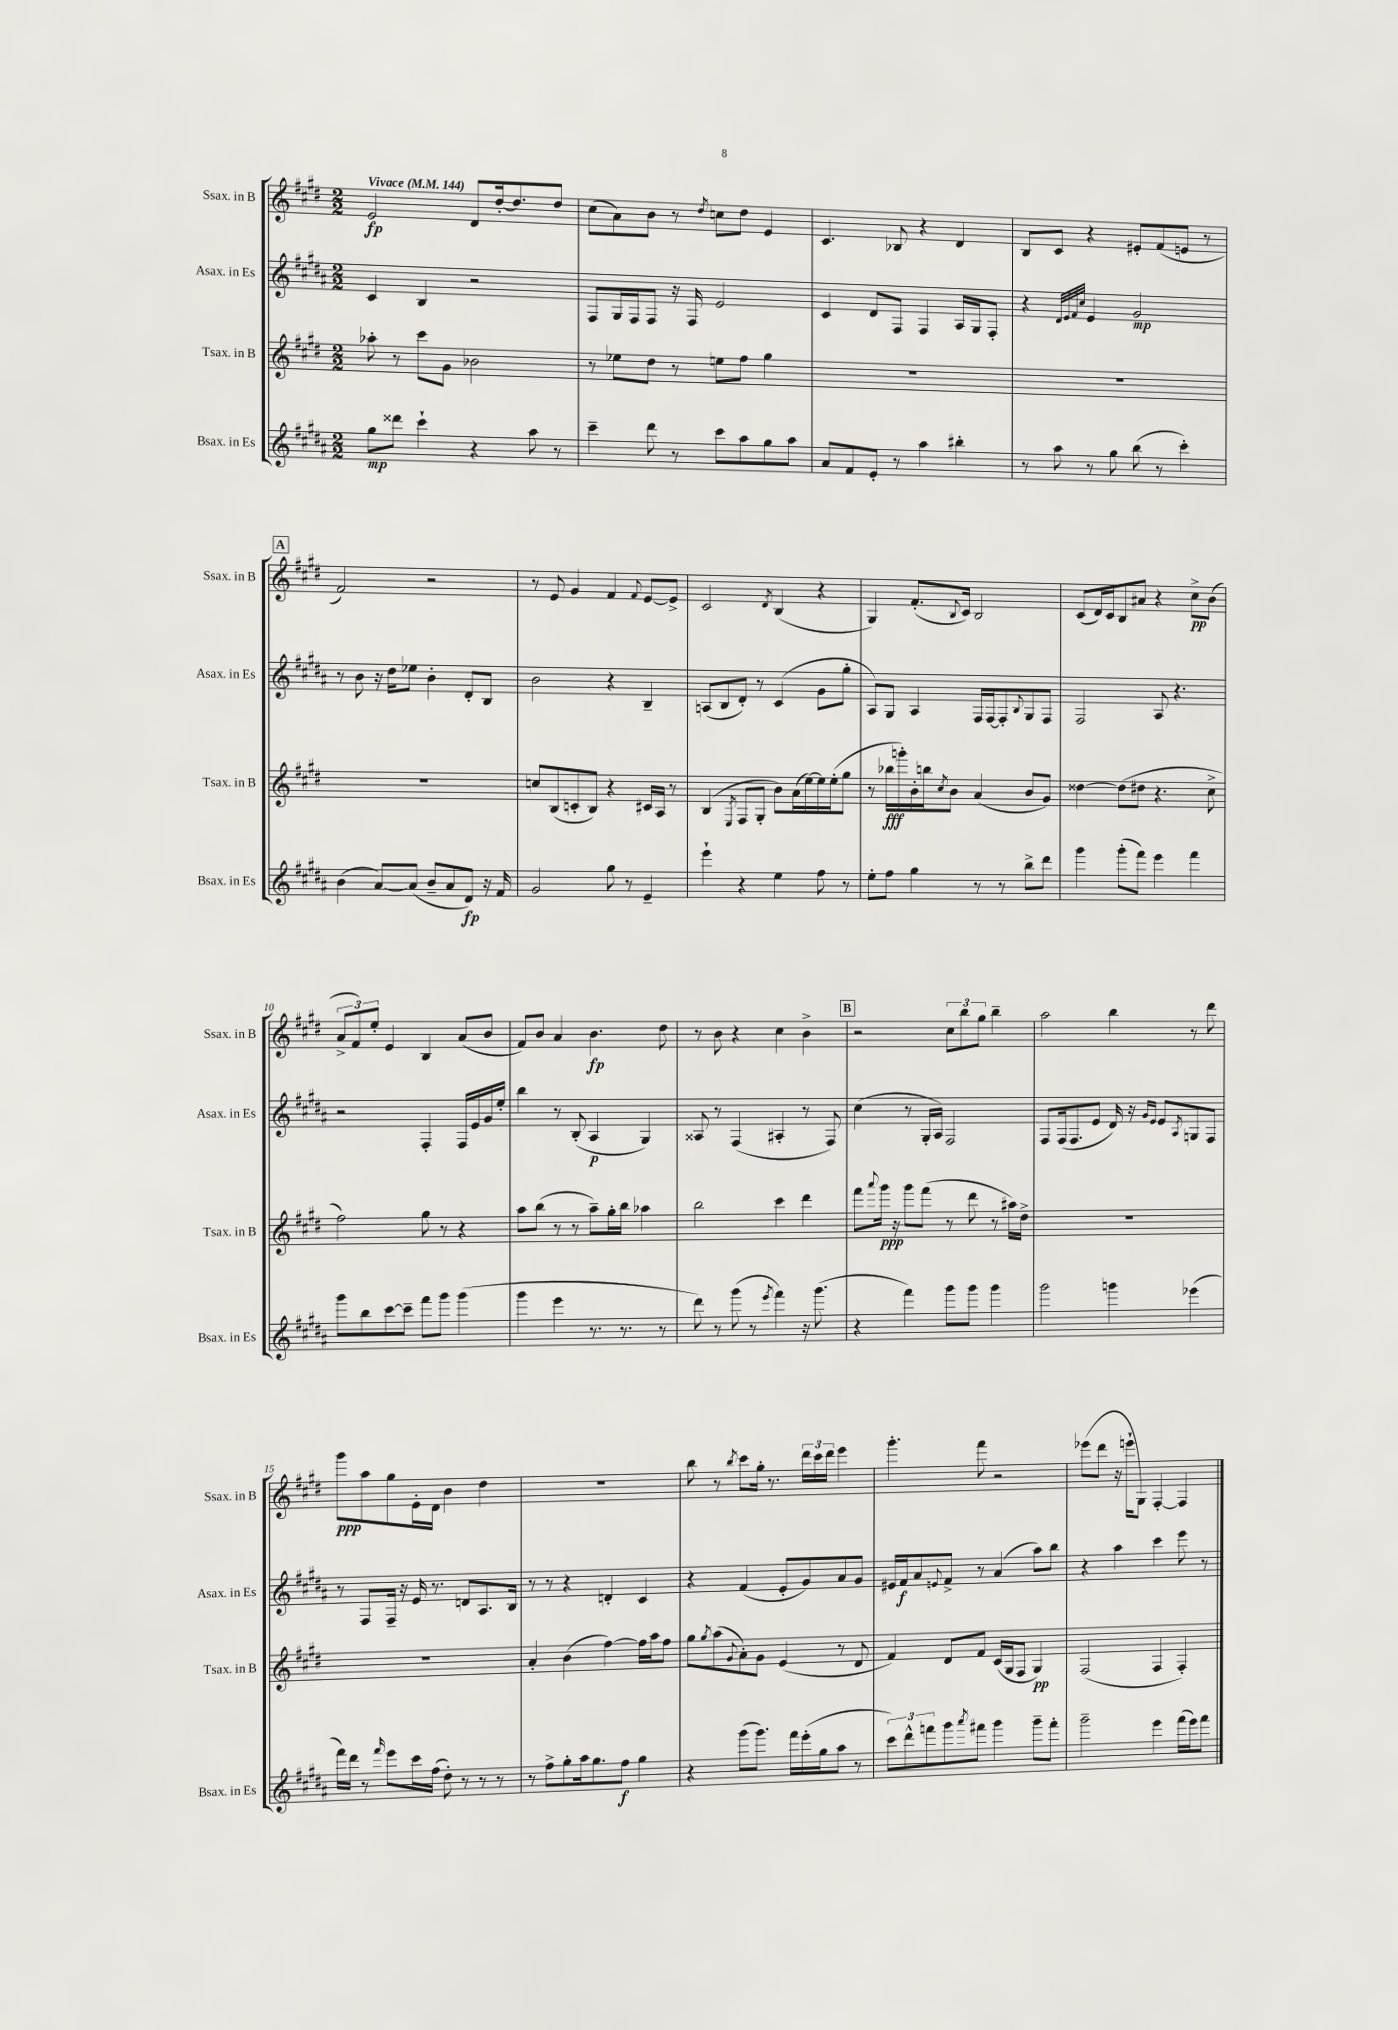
<<
\new StaffGroup <<
\new Staff = "s0" \with { instrumentName = "Ssax. in B" shortInstrumentName = "Ssax. in B" } {
    \clef treble \key e \major \numericTimeSignature \time 2/2 \tempo "Vivace" 4 = 144
    e'2\fp dis'8 dis''16~-. dis''8. dis''8 |
    cis''8( a'8) b'8 r8 \acciaccatura { dis''8 } c''8 dis''8 e'4 |
    cis'4. bes8 r4 dis'4 |
    b8 cis'8 r4 eis'8-. fis'8( e'8 r8 |
    \mark \markup { \box "A" } fis'2) r2 |
    r8 e'8 gis'4 fis'4 \appoggiatura { fis'8 } e'8~ e'8-> |
    cis'2 \acciaccatura { dis'8 } b4( r4 |
    gis4) fis'8.-.( \appoggiatura { b8 } cis'16) b2 |
    cis'8( dis'16) cis'16 b8 ais'8 r4 cis''8->\pp b'8( |
    \tuplet 3/2 { a'8-> fis'8) e''8-. } e'4 b4 a'8( b'8 |
    fis'8) b'8 a'4 b'4.\fp dis''8 |
    r8 b'8 r4 cis''4 b'4-> |
    \mark \markup { \box "B" } r2 \tuplet 3/2 { cis''8 b''8 gis''8 } b''4-- |
    a''2 b''4 r8 dis'''8 |
    gis'''8\ppp a''8 gis''8 e'16-. dis'16 b'4 dis''4 |
    R1 |
    b''8 r8 \acciaccatura { b''8 } cis'''8 gis''16-. r8. \tuplet 3/2 { dis'''16 cis'''16 dis'''16 } e'''4 |
    gis'''4.-. fis'''8 r2 |
    ees'''8( dis'''8 r16 e'''16-! gis8) fis4~-. fis4 \bar "|." |
}
\new Staff = "s1" \with { instrumentName = "Asax. in Es" shortInstrumentName = "Asax. in Es" } {
    \clef treble \key b \major \numericTimeSignature \time 2/2
    cis'4 b4 r2 |
    fis8 gis16 fis16 fis8 r16 fis16 e'2 |
    cis'4 dis'8 fis8 fis4 ais16 gis16 fis8-. |
    r4 \grace { dis'32 e'32 fis'32 cis''32 } e'4 gis'2\mp |
    \mark \markup { \box "A" } r8 b'8 r16 dis''16 ees''8 b'4-. dis'8-. b8 |
    b'2 r4 b4-- |
    a8( b8 dis'8-.) r8 cis'4( gis'8 gis''8-. |
    ais8) gis8 ais4 fis16 fis16~ fis8-. \appoggiatura { b8 } gis8 fis8 |
    fis2 ais8 r4. |
    r2 fis4-. fis16 e'16 gis'16 e''16-. |
    b''4 r8 b8-.( ais4\p gis4) |
    aisis8 r8 fis4( ais4-. r8 fis8) |
    \mark \markup { \box "B" } cis''4( r8 gis16-. ais16) fis2 |
    fis8 fis16( fis8. e'8 dis'16) r16 \grace { gis'16 e'16 } e'8 \acciaccatura { ais8 } g8 fis8 |
    r8 fis8 fis16-- r16 e'16 r8. d'8 ais8. b16 |
    r8 r8 r4 d'4-. cis'4 |
    r4 fis'4( e'8-. gis'8) ais'8 gis'8 |
    eis'16 fis'16\f ais'8 \appoggiatura { e'8 } fis'8-> r8 ais'4( ais''8) b''8 |
    r4 ais''4 cis'''4 e'''8 r8 \bar "|." |
}
\new Staff = "s2" \with { instrumentName = "Tsax. in B" shortInstrumentName = "Tsax. in B" } {
    \clef treble \key e \major \numericTimeSignature \time 2/2
    aes''8-. r8 cis'''8 gis'8 bes'2 |
    r8 ees''8 dis''8 r8 e''8 fis''8 gis''4 |
    R1 |
    R1 |
    \mark \markup { \box "A" } R1 |
    c''8 b8( c'8-. b8) r4 cis'16 a16 r8 |
    b4( \acciaccatura { e8 } fis8 gis8-. b'8) a'16( e''16~) e''16 e''16-.( gis''8 |
    r8 bes''16\fff g'''16-.) b'16-. b''16 \acciaccatura { cis''8 } b'8 a'4( b'8 gis'8) |
    disis''4~ disis''8( dis''8 r4. cis''8-> |
    fis''2) gis''8 r8 r4 |
    a''8 b''8( r8 r8 a''8--) gis''16-. b''16 aes''4 |
    b''2 cis'''4 dis'''4 |
    \mark \markup { \box "B" } fis'''8 \appoggiatura { a'''8 } gis'''16\ppp r16 gis'''8 fis'''8( r8 dis'''8 r8 ais''16) dis''16-> |
    R1 |
    R1 |
    a'4-. b'4( fis''4~) fis''16 a''16 fis''8 |
    gis''8 \acciaccatura { gis''8 } a''8( \appoggiatura { gis'8 } a'8-.) gis'8 e'4( r8 dis'8 |
    fis'4) dis'8 fis'8 cis'16( gis16 fis8 gis4\pp) |
    fis2( fis4 fis4-.) \bar "|." |
}
\new Staff = "s3" \with { instrumentName = "Bsax. in Es" shortInstrumentName = "Bsax. in Es" } {
    \clef treble \key b \major \numericTimeSignature \time 2/2
    gis''8\mp disis'''8 cis'''4-! r4 ais''8 r8 |
    cis'''4-- dis'''8 r8 cis'''8 ais''8 gis''8 ais''8 |
    ais'8 fis'8 e'8-. r8 ais''4 bis''4-. |
    r8 ais''8 r8 gis''8 b''8( r8 cis'''4-.) |
    \mark \markup { \box "A" } b'4( ais'8~) ais'8( b'8-- ais'8 dis'8\fp) r16 fis'16 |
    gis'2 gis''8 r8 e'4-- |
    e'''4-! r4 e''4 fis''8 r8 |
    e''8-. fis''8 gis''4 r8 r8 b''8-> dis'''8 |
    gis'''4 gis'''8-.( fis'''8) e'''4 fis'''4 |
    gis'''8 b''8 cis'''8~ cis'''8-- fis'''8 gis'''8 gis'''4( |
    gis'''4 e'''4 r8. r8. r8 |
    dis'''8) r8 gis'''8( r8 \acciaccatura { e'''8 } fis'''4) r16 gis'''8.( |
    \mark \markup { \box "B" } r4 fis'''4) gis'''8 gis'''8 gis'''4 |
    gis'''2 g'''4 ees'''4( |
    fis'''16) dis'''16 r8 \grace { fis'''16 } e'''8 cis'''16 fis''16( dis''8-.) r8 r8 r8 |
    r8 fis''8-> gis''8-. ais''16 gis''8. fis''8\f gis''4 |
    r4 gis'''8( gis'''8.) fis'''16 e'''16-.( gis''16 ais''8 r8 |
    \tuplet 3/2 { cis'''8) dis'''8-^ f'''8 } gis'''8 \acciaccatura { ais'''8 } fis'''8 gis'''4 gis'''8-- fis'''8-. |
    gis'''2-- e'''4 fis'''16( e'''16) fis'''8 \bar "|." |
}
>>
>>
